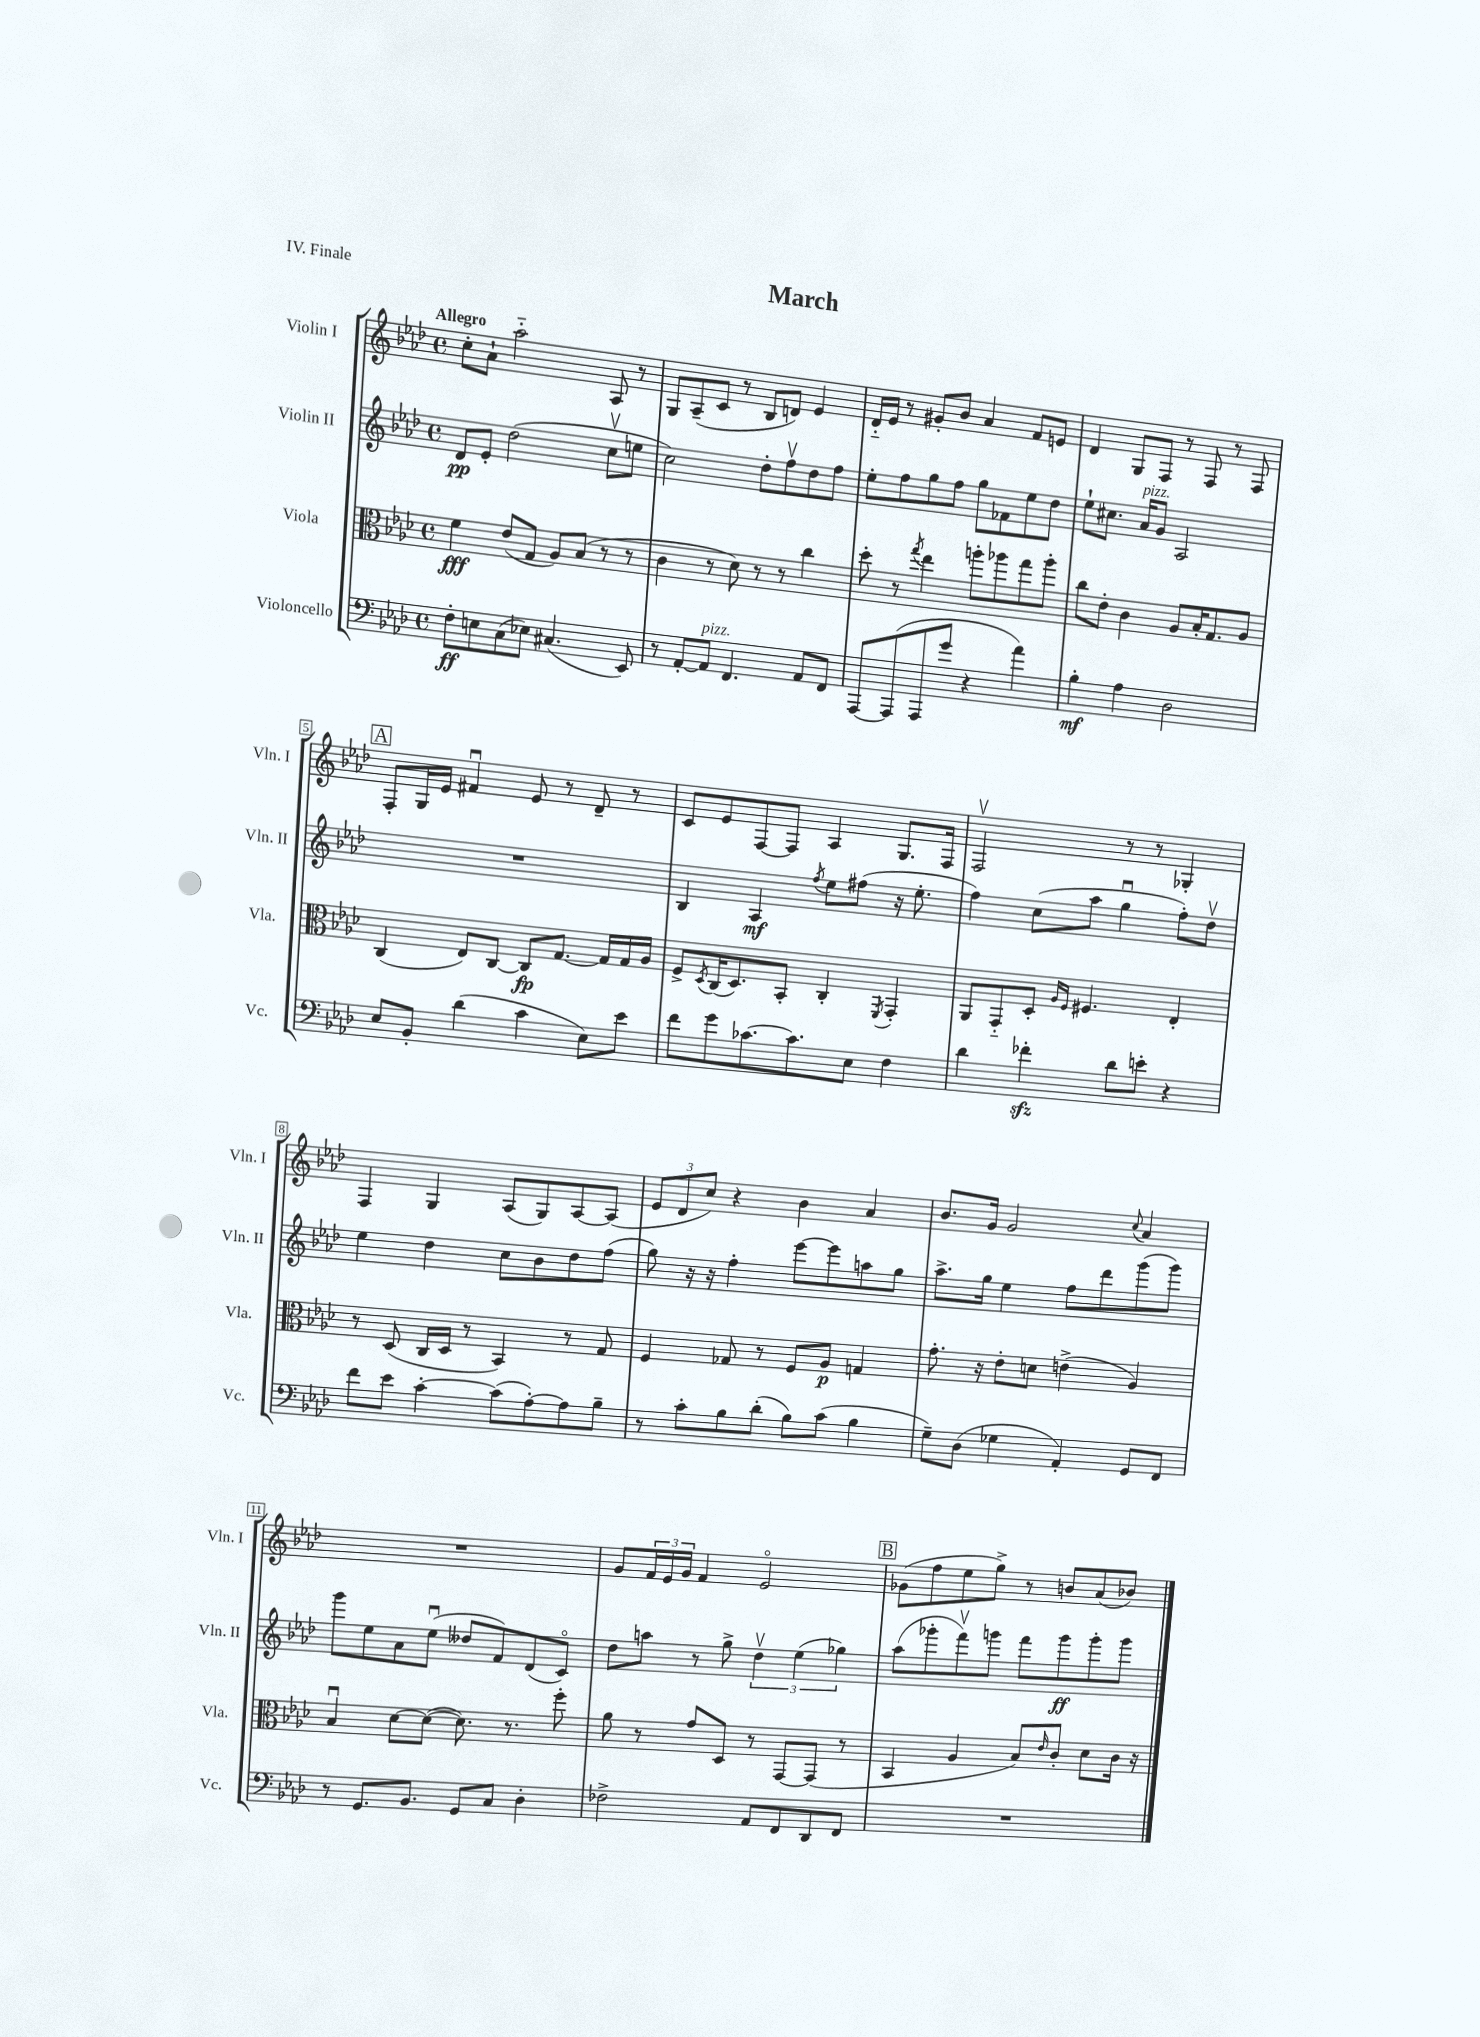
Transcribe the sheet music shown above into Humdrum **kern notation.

**kern	**dynam	**kern	**dynam	**kern	**dynam	**kern
*part4	*part4	*part3	*part3	*part2	*part2	*part1
*staff4	*staff4	*staff3	*staff3	*staff2	*staff2	*staff1
*I"Violoncello	*	*I"Viola	*	*I"Violin II	*	*I"Violin I
*I'Vc.	*	*I'Vla.	*	*I'Vln. II	*	*I'Vln. I
*clefF4	*	*clefC3	*	*clefG2	*	*clefG2
*k[b-e-a-d-]	*	*k[b-e-a-d-]	*	*k[b-e-a-d-]	*	*k[b-e-a-d-]
*M4/4	*	*M4/4	*	*M4/4	*	*M4/4
*met(c)	*	*met(c)	*	*met(c)	*	*met(c)
=1	=1	=1	=1	=1	=1	=1
!	!	!	!	!	!	!LO:TX:a:B:t=Allegro
8F'\L	ff	4f\	fff	8d-/L	pp	8cc'\L
8En\	.	.	.	8e-'/J	.	8a-`\J
(8C\	.	(8e-/L	.	(2dd-\	.	2aa-\
8E-X\J)	.	8G/J	.	.	.	.
(4.C#X/	.	8A-/L)	.	.	.	.
.	.	(8B-/J	.	.	.	.
.	.	8r	.	8ccv\L	.	8A-/
8EE-/)	.	8r	.	8een\J	.	8r
=2	=2	=2	=2	=2	=2	=2
8r	.	4c\	.	2cc\)	.	8G/L
[8AA-'/L	.	.	.	.	.	(8A-~/
!LO:TX:a:i:t=pizz.	!	!	!	!	!	!
8AA-/J]	.	8r	.	.	.	8c/J
4.FF/	.	8d-\)	.	.	.	8r
.	.	8r	.	8dd-'\L	.	8B-/L
.	.	8r	.	8ffv\	.	8dn/J)
8AA-/L	.	4cc\	.	8dd-\	.	4e-/
8FF/J	.	.	.	8ff\J	.	.
=3	=3	=3	=3	=3	=3	=3
[8AAA-/L	.	8dd-'\	.	8ee-'\L	.	16d-/LL
.	.	.	.	.	.	16e-/JJ
(8AAA-/]	.	8r	.	8ff\	.	8r
.	.	8qgg/	.	.	.	.
8AAA-/	.	4ee-\	.	8gg\	.	8g#X'/L
8g/J	.	.	.	8ff\J	.	8b-/J
4r	.	8aan'\L	.	8gg\L	.	4a-/
.	.	8aa-X\	.	8f-X\	.	.
4a-\)	.	8gg\	.	8ee-\	.	8f/L
.	.	8aa-'\J	.	8dd-\J	.	8en/J
=4	=4	=4	=4	=4	=4	=4
4B-'\	mf	8cc\L	.	8ee-`\L	.	4d-/
.	.	8e-'\J	.	8.cc#X\J	.	.
4A-\	.	4c\	.	.	.	8G/L
!	!	!	!	!LO:TX:a:i:t=pizz.	!	!
.	.	.	.	16a-/KL	.	.
.	.	.	.	8g/J	.	8F/J
2D-\	.	8A-/L	.	2A-/	.	8r
.	.	16B-'/K	.	.	.	8F/
.	.	8.G/	.	.	.	.
.	.	.	.	.	.	8r
.	.	8A-/J	.	.	.	8F/
!!LO:LB:g=z
!!LO:REH:place=s1:t=A
=5	=5	=5	=5	=5	=5	=5
8E-/L	.	(4C/	.	1r	.	8F'/L
8BB-'/J	.	.	.	.	.	16G/L
.	.	.	.	.	.	16e-/JJ
(4d-\	.	8E-/L)	.	.	.	4f#Xu/
.	.	[8C/J	.	.	.	.
4c\	.	8C/L]	fp	.	.	8e-/
.	.	[8.G/J	.	.	.	8r
8E-\L)	.	.	.	.	.	8d-~/
.	.	16G/LL]	.	.	.	.
8e-\J	.	16G/	.	.	.	8r
.	.	16A-/JJ	.	.	.	.
=6	=6	=6	=6	=6	=6	=6
8f\L	.	8F^/L	.	4B-/	.	8c/L
.	.	8qD-/	.	.	.	.
8g\	.	(16C/K	.	.	.	8e-/
.	.	8.D-/)	.	.	.	.
[8.c-X\	.	.	.	4A-/	mf	[8F/
.	.	8BB-'/J	.	.	.	8F/J]
8.c-\]	.	.	.	.	.	.
.	.	.	.	8qff/	.	.
.	.	4C'/	.	8ee-\L	.	4A-/
8E-\J	.	.	.	(8ff#X\J	.	.
.	.	8qFF/	.	.	.	.
4F\	.	4GG'/	.	16r	.	8.G/L
.	.	.	.	8.ee-'\	.	.
.	.	.	.	.	.	16F/Jk
=7	=7	=7	=7	=7	=7	=7
4d-\	.	8AA-/L	.	4ff\)	.	2Fv/
.	.	8GG/	.	.	.	.
4f-Xzz'\	.	8D-'/J	.	(8cc\L	.	.
.	.	16qqA-/LL	.	.	.	.
.	.	16qqF/JJ	.	.	.	.
.	.	4.F#X/	.	8aa-\J	.	.
8d-\L	.	.	.	4ggu\	.	8r
8en'\J	.	.	.	.	.	8r
4r	.	4E-'/	.	8ff'\L)	.	4G-X'/
.	.	.	.	8dd-v\J	.	.
!!LO:LB:g=z
=8	=8	=8	=8	=8	=8	=8
8f\L	.	8r	.	4ee-\	.	4F/
8e-\J	.	(8D-/	.	.	.	.
[4c'\	.	16C/LL	.	4dd-\	.	4G/
.	.	16D-/JJ	.	.	.	.
.	.	8r	.	.	.	.
(8c\L]	.	4BB-/)	.	8cc\L	.	(8A-/L
[8A-'\)	.	.	.	8b-\	.	8G/)
8A-\]	.	8r	.	8dd-\	.	[8A-/
8B-~\J	.	8G/	.	(8ff\J	.	(8A-/J]
=9	=9	=9	=9	=9	=9	=9
8r	.	4F/	.	8gg\)	.	12e-/L
.	.	.	.	.	.	12d-/
8c'\L	.	.	.	16r	.	.
.	.	.	.	.	.	12cc/J)
.	.	.	.	16r	.	.
8B-\	.	8G-X/	.	4ff'\	.	4r
(8d-'\J	.	8r	.	.	.	.
8B-\L)	.	8F/L	.	[8eee-\L	.	4b-\
(8c\J	.	8A-/J	p	8eee-\]	.	.
4B-\	.	4Gn/	.	8aan\	.	4a-/
.	.	.	.	8gg\J	.	.
=10	=10	=10	=10	=10	=10	=10
8G~\L)	.	8.g'\	.	8.aa-^\L	.	8.b-/L
(8D-\J	.	.	.	.	.	.
.	.	16r	.	16gg\Jk	.	16g/Jk
4G-X\	.	8e-'\L	.	4ee-\	.	2g/
.	.	8dn\J	.	.	.	.
4AA-'/)	.	(4en^\	.	8ff\L	.	.
.	.	.	.	8ddd-\	.	.
.	.	.	.	.	.	8qqcc/
8GG/L	.	4A-/)	.	(8ggg\	.	4a-/
8FF/J	.	.	.	8ggg\J)	.	.
!!LO:LB:g=z
=11	=11	=11	=11	=11	=11	=11
8r	.	4B-u/	.	8ggg\L	.	1r
8.GG/L	.	.	.	8ee-\	.	.
.	.	[8d-\L	.	8a-\	.	.
8.BB-/J	.	.	.	.	.	.
.	.	(8d-\J_	.	(8ee-u\J	.	.
8GG/L	.	8.d-\])	.	8dd--X/L	.	.
8C/J	.	.	.	8f/)	.	.
.	.	8.r	.	.	.	.
4D-'\	.	.	.	(8d-/	.	.
.	.	8ff'\	.	8c/J)	.	.
=12	=12	=12	=12	=12	=12	=12
2F-X^\	.	8a-\	.	8dd-\L	.	8g/L
.	.	8r	.	8aan\J	.	24f/L
.	.	.	.	.	.	24e-/
.	.	.	.	.	.	24g/JJ
.	.	8g/L	.	8r	.	4f/
.	.	8D-/J	.	8gg^\	.	.
8AA-/L	.	8r	.	6dd-v\	.	2e-/
8FF/	.	[8GG/L	.	.	.	.
.	.	.	.	(6ee-\	.	.
8DD-/	.	(8GG/J]	.	.	.	.
.	.	.	.	6gg-X\)	.	.
8FF/J	.	8r	.	.	.	.
!!LO:REH:place=s1:t=B
=13	=13	=13	=13	=13	=13	=13
1r	.	4BB-/	.	(8aa-\L	.	(8g-X\L
.	.	.	.	8ggg-X'\	.	8ff\
.	.	4A-/	.	8fffv\)	.	8ee-\
.	.	.	.	8gggn\J	.	8gg^\J)
.	.	8B-/L)	.	8fff\L	.	8r
.	.	16qqe-/	.	.	.	.
.	.	8c'/J	.	8ggg\	ff	8bn/L
.	.	8d-\L	.	8ggg'\	.	(8a-/
.	.	16c\Jk	.	8ggg\J	.	8b-X/J)
.	.	16r	.	.	.	.
==	==	==	==	==	==	==
*-	*-	*-	*-	*-	*-	*-
